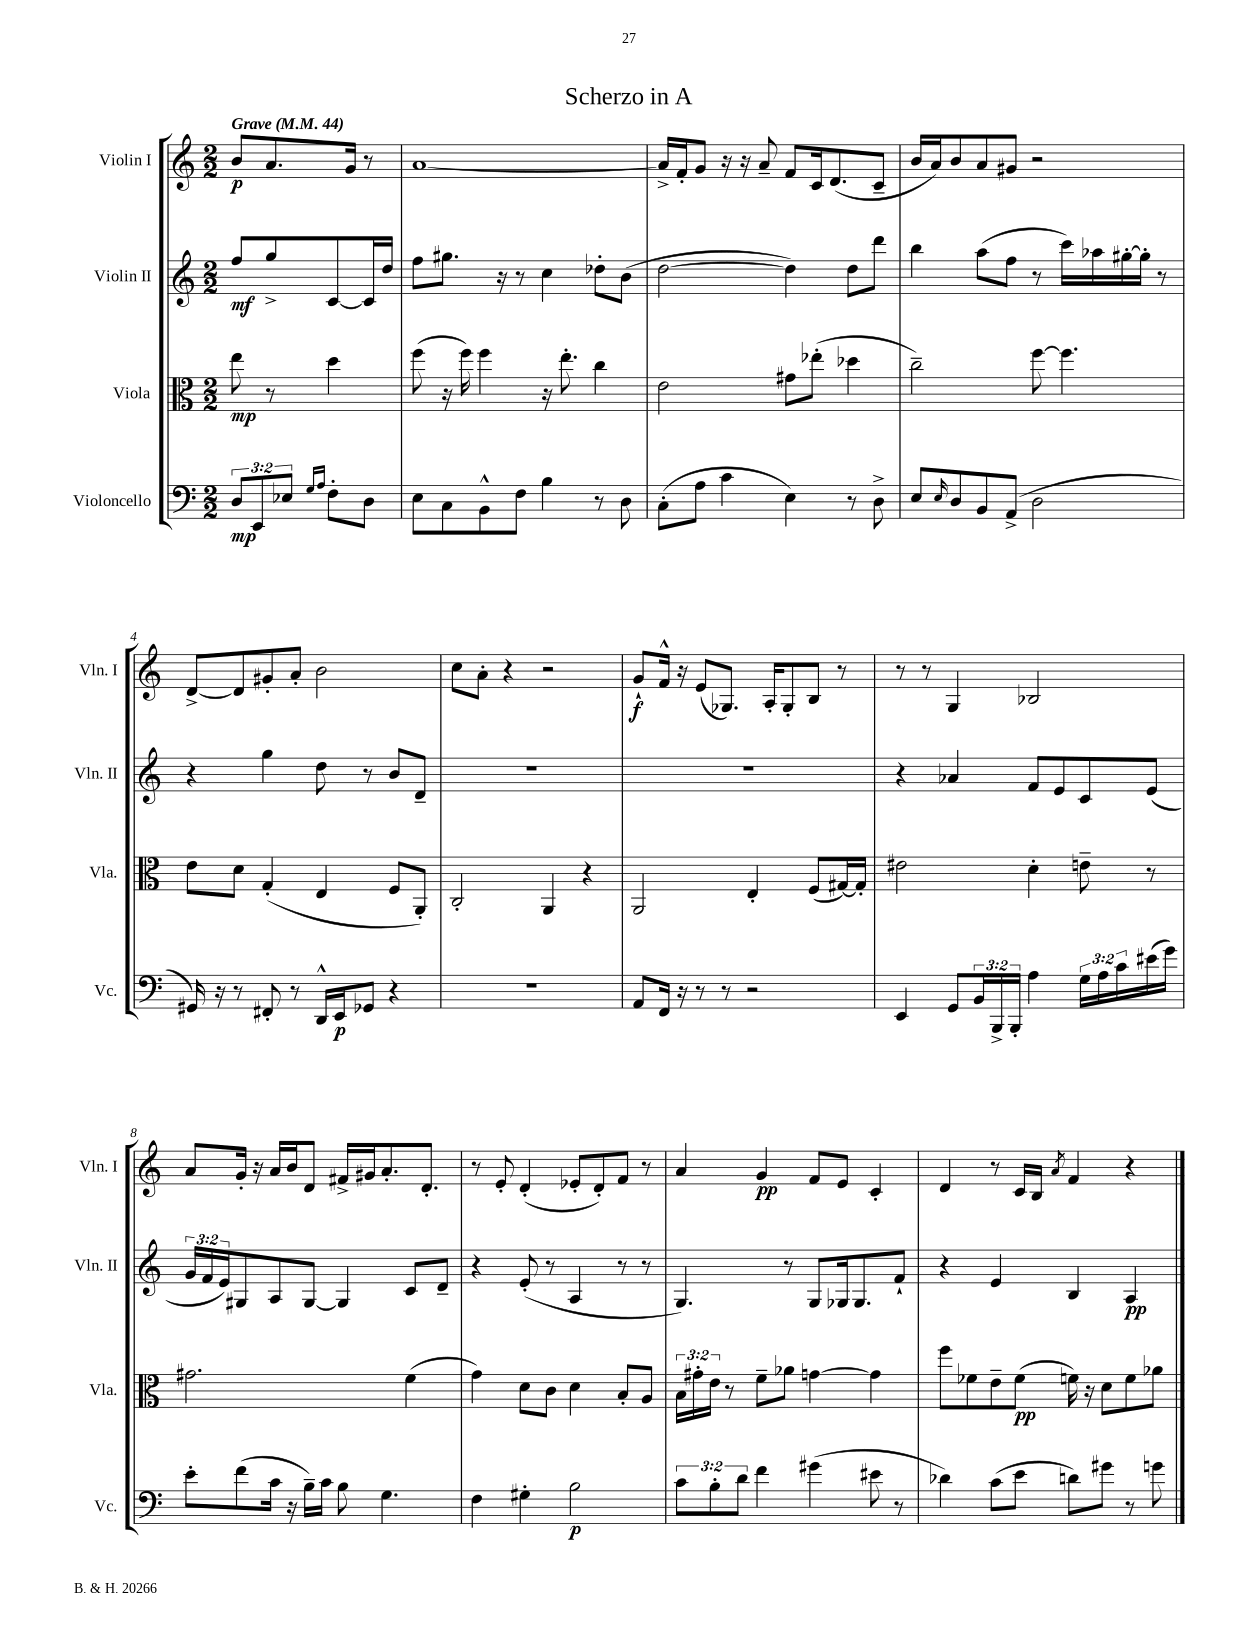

**kern	**kern	**kern	**kern
*staff4	*staff3	*staff2	*staff1
*clefF4	*clefC3	*clefG2	*clefG2
*k[]	*k[]	*k[]	*k[]
*M2/2	*M2/2	*M2/2	*M2/2
*MM44	*MM44	*MM44	*MM44
12D	8ee	8ff	8b
12EE	.	.	.
.	8r	8gg^	8.a
12E-	.	.	.
16qqG	.	.	.
16qqA	.	.	.
8F'	4dd	[8c	.
.	.	.	16g
8D	.	16c]	8r
.	.	16dd	.
=	=	=	=
8E	(8ff	8ff	[1a
8C	16r	8.gg#	.
.	16ff)	.	.
8BB^^	4ff	.	.
.	.	16r	.
8F	.	8r	.
4B	16r	4cc	.
.	8.ee'	.	.
8r	4cc	8dd-'	.
8D	.	(8b	.
=	=	=	=
(8C'	2e	[2dd	16a^]
.	.	.	16f'
8A	.	.	8g
4c	.	.	16r
.	.	.	16r
.	.	.	8a~
4E)	8g#	4dd])	8f
.	(8ee-'	.	16c
.	.	.	(8.d
8r	4dd-	8dd	.
8D^	.	8ddd	8c~
=	=	=	=
8E	2cc~)	4bb	16b
.	.	.	16a)
16qqE	.	.	.
8D	.	.	8b
8BB	.	(8aa	8a
(8AA^	.	8ff	8g#
2D	[8ff	8r	2r
.	4.ff]	16ccc)	.
.	.	16aa-	.
.	.	[16gg#'	.
.	.	16gg#']	.
.	.	8r	.
=	=	=	=
16GG#)	8e	4r	[8d^
16r	.	.	.
8r	8d	.	8d]
8FF#'	(4G'	4gg	8g#'
8r	.	.	8a'
16DD^^	4E	8dd	2b
16EE	.	.	.
8GG-	.	8r	.
4r	8F	8b	.
.	8AA')	8d~	.
=	=	=	=
1r	2C'	1r	8cc
.	.	.	8a'
.	.	.	4r
.	4AA	.	2r
.	4r	.	.
=	=	=	=
8AA	2AA	1r	8g`
16FF	.	.	16f^^
16r	.	.	16r
8r	.	.	(8e
8r	.	.	8.G-)
2r	4E'	.	.
.	.	.	16A'
.	.	.	8G-'
.	(8F	.	8B
.	[16G#)	.	8r
.	16G#']	.	.
=	=	=	=
4EE	2e#	4r	8r
.	.	.	8r
8GG	.	4a-	4G
24BB	.	.	.
24BBB^	.	.	.
24BBB'	.	.	.
4A	4d'	8f	2B-
.	.	8e	.
24G	8e~	8c	.
24A	.	.	.
24c	.	.	.
(16e#	8r	(8e	.
16g)	.	.	.
=	=	=	=
8e'	2.g#	24g	8a
.	.	24f	.
.	.	24e)	.
(8f	.	8G#	16g'
.	.	.	16r
16c	.	8A	16a
16r	.	.	16b
16B~)	.	[8G#	8d
16c	.	.	.
8B	.	4G#]	16f#^
.	.	.	16g#
4.G	.	.	8.a'
.	(4f	8c	.
.	.	.	8.d'
.	.	8d~	.
=	=	=	=
4F	4g)	4r	8r
.	.	.	8e'
4G#'	8d	(8e'	(4d'
.	8c	8r	.
2B	4d	4A	8e-'
.	.	.	8d')
.	8B'	8r	8f
.	8A	8r	8r
=	=	=	=
12c	24B	4.G)	4a
.	24g#'	.	.
12B'	24e	.	.
.	8r	.	.
12d	.	.	.
4f	8f~	.	4g
.	8a-	8r	.
(4g#	[4g	8G	8f
.	.	16G-	8e
.	.	8.G-	.
8e#	4g]	.	4c'
8r	.	8f`	.
=	=	=	=
4d-)	8ff	4r	4d
.	8f-	.	.
(8c	8e~	4e	8r
8e	(8f-	.	16c
.	.	.	16B
.	.	.	8qa
8d)	16f)	4B	4f
.	16r	.	.
8g#	8d	.	.
8r	8f	4A	4r
8g	8a-	.	.
==	==	==	==
*-	*-	*-	*-
